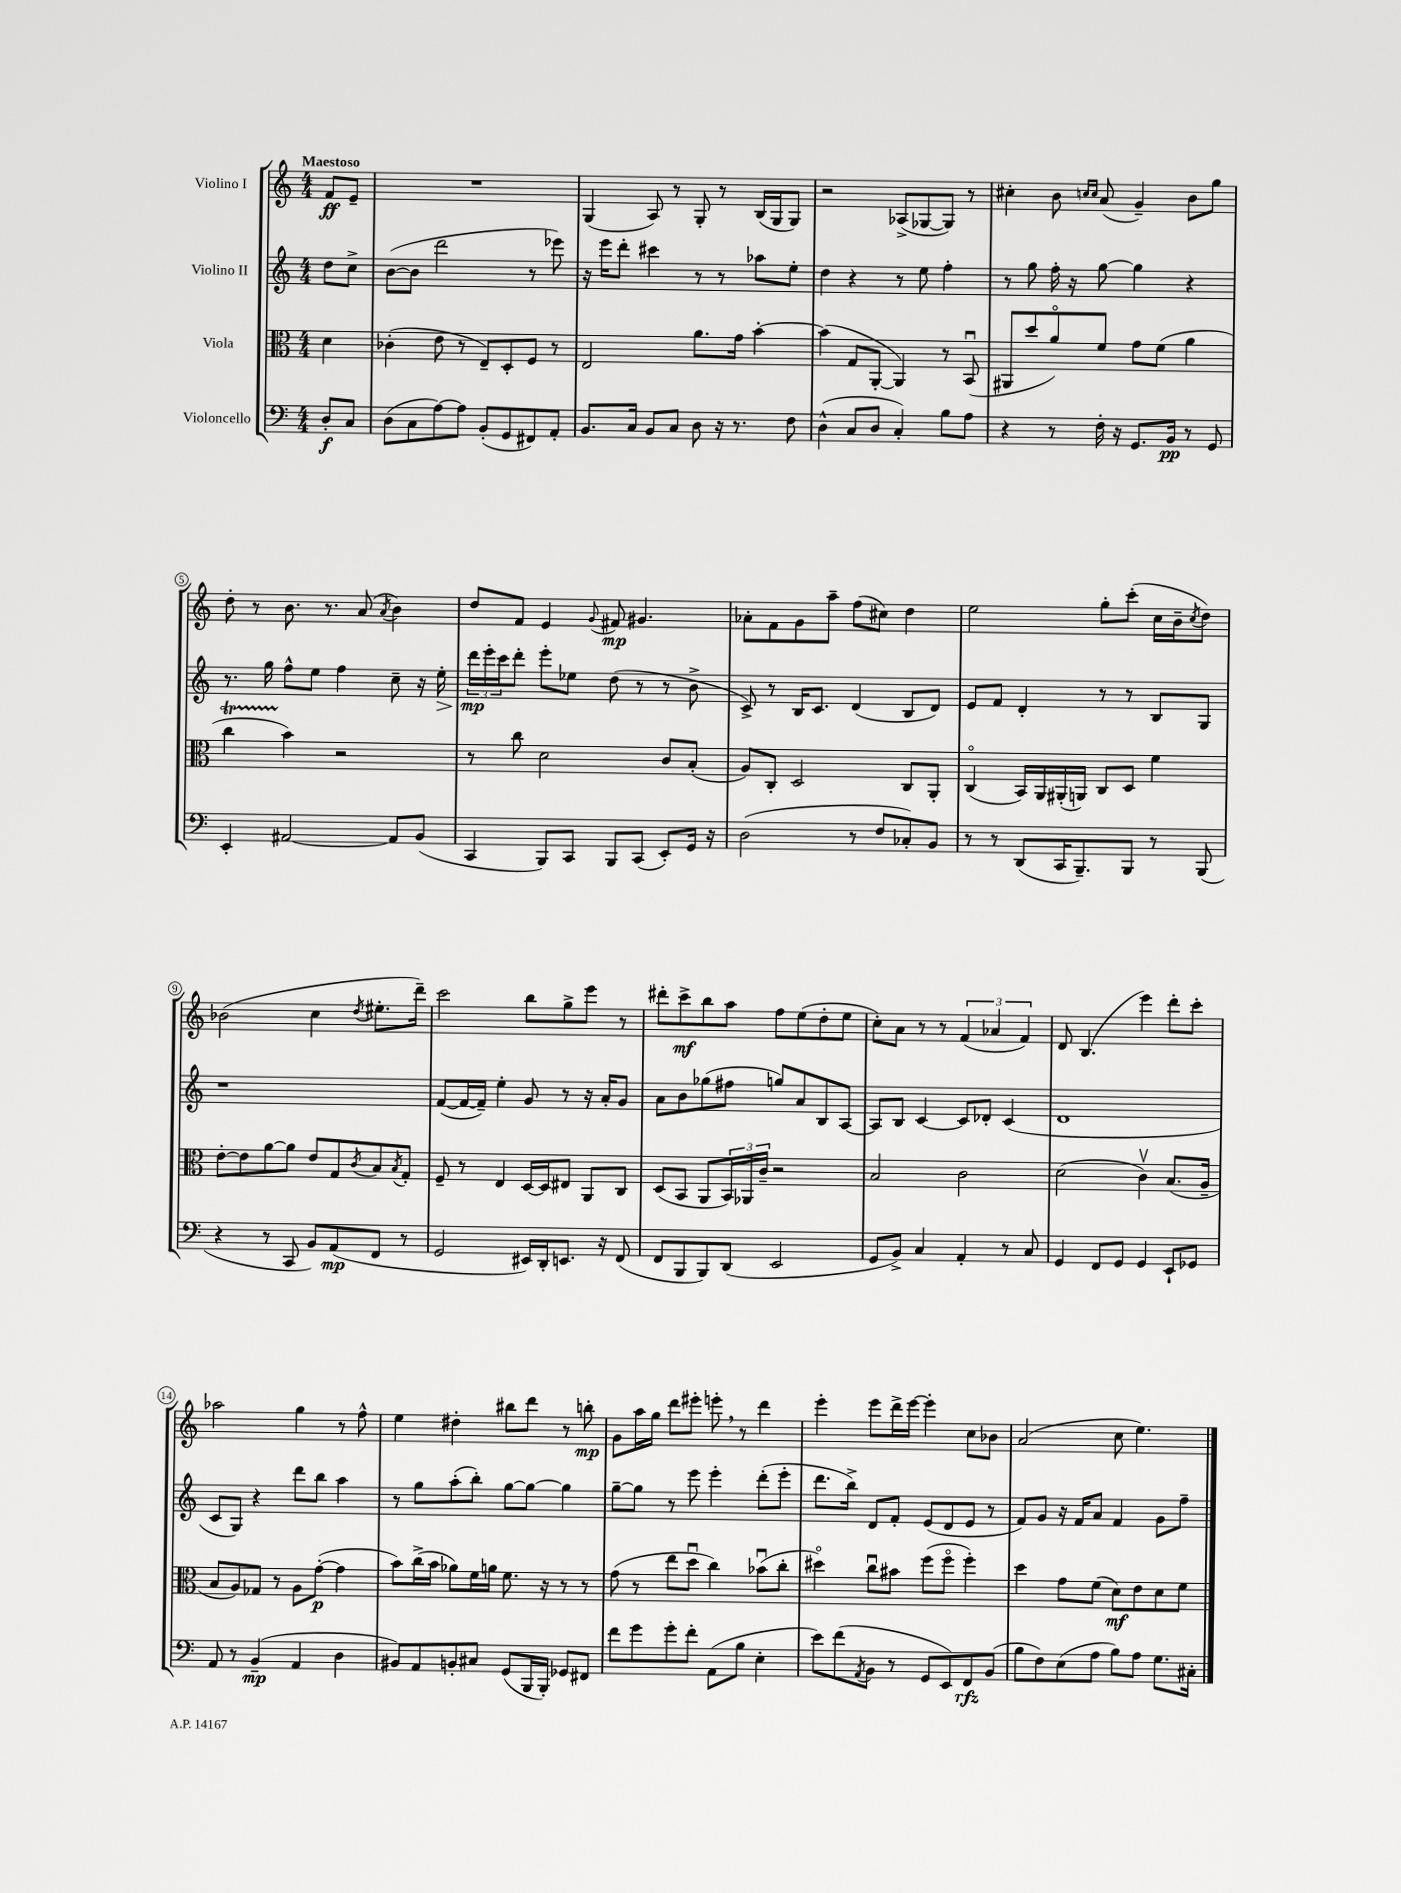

**kern	**kern	**kern	**kern
*staff4	*staff3	*staff2	*staff1
*clefF4	*clefC3	*clefG2	*clefG2
*k[]	*k[]	*k[]	*k[]
*M4/4	*M4/4	*M4/4	*M4/4
8D'/L	4d\	8dd\L	8f/L
8C/J	.	8cc^\J	8e~/J
=	=	=	=
(8D\L	(4c-'\	([8b\L	1r
8C\	.	8b\]J	.
[8A\)	8e\	2ddd\	.
8A\]J	8r	.	.
(8BB'/L	8E~/L)	.	.
8GG/	8D'/	.	.
8FF#/)	8F/J	8r	.
8AA'/J	8r	8eee-\)	.
=	=	=	=
8.BB/L	2E/	16r	(4G/
.	.	16eee\LK	.
.	.	8ddd'\J	.
16C/Jk	.	.	.
8BB/L	.	4ccc#\	8A/)
8C/J	.	.	8r
8D\	8.a\L	8r	8G'/
16r	.	8r	8r
8.r	16g\Jk	.	.
.	[4b'\	8aa-\L	(16B/LL
.	.	.	16G/J
8F\	.	8ee'\J	8G/J)
=	=	=	=
(4D^^\	(4b\]	4dd\	2r
8C/L	8G/L	4r	.
8D/J	[8AA'/J	.	.
4C'/)	4AA/])	8r	(8A-^/L
.	.	8ee\	[8G-/
8B\L	8r	4ff'\	8G-/]J)
8A\J	(8BBu/	.	8r
=	=	=	=
4r	8AA#/L	8r	4cc#'\
.	8dd/	8gg\	.
8r	8ao/)	16ff'\	8b\
.	.	16r	.
.	.	.	16qqcc/LL
.	.	.	16qqcc/JJ
16F'\	8f/J	[8gg\	(8a/
16r	.	.	.
8.GG/L	8g\L	4gg\]	4g~/)
.	(8f\J	.	.
16BB/Jk	.	.	.
8r	4a\	4r	8b\L
8GG/	.	.	8gg\J
=	=	=	=
4EE'/	4cc\	8.r	8dd'\
.	.	.	8r
.	.	16gg\	.
[2AA#/	4b\)	8ff^^\L	8.b\
.	.	8ee\J	.
.	.	.	8.r
.	2r	4ff\	.
.	.	.	(8a/
.	.	.	8qa/
8AA#/]L	.	8cc~\	4b\)
(8BB/J	.	16r	.
.	.	16ee'\	.
=	=	=	=
4CC/	8r	24ddd\LL	8dd/L
.	.	24eee'\	.
.	.	24ccc\J	.
.	8cc\	8ddd'\J	8f/J
8BBB/L)	2d\	8eee'\L	4e/
8CC/J	.	8ee-\J	.
.	.	.	8qqg/
8BBB/L	.	(8dd\	8f#/
(8CC/J	.	8r	4.g#/
8EE'/L)	8c/L	8r	.
16GG/Jk	(8B'/J	8b^\	.
16r	.	.	.
=	=	=	=
(2D\	8A/L)	8c^/)	8a-'\L
.	8C'/J	8r	8f\
.	2D/	16B/LK	8g\
.	.	8.c/J	.
.	.	.	8aa~\J
8r	.	(4d/	(8ff\L
8F/L	.	.	8cc#\J)
8C-'/)	8C/L	8B/L	4dd\
8BB/J	8AA'/J	8d/J)	.
=	=	=	=
8r	(4Co/	8e/L	2ee\
8r	.	8f/J	.
(8DD/L	16BB/LL)	4d'/	.
.	16AA/	.	.
16CC/K	(16AA#'/	.	.
8.BBB~/)	16AA/JJ)	.	.
.	8C/L	8r	8gg'\L
8BBB/J	8D/J	8r	(8ccc'\J
8r	4f\	8B/L	16cc\LL
.	.	.	16b~\J
.	.	.	8qcc/
(8BBB/	.	8G/J	8dd\J)
=	=	=	=
4r	[8e'\L	1r	(2b-\
.	8e\]	.	.
8r	[8a\	.	.
8CC/	8a\]J	.	.
8BB/L)	8e/L	.	4cc\
(8AA/	8G/	.	.
.	8qc/	.	8qdd/
8FF/J	8B/	.	8.ee#'\L
.	8qB/	.	.
8r	8G'/J	.	.
.	.	.	16ddd~\Jk)
=	=	=	=
2GG/	8F~/	([8f/L	2ccc\
.	8r	16f/_L	.
.	.	16f~/]JJ)	.
.	4E/	4ee'\	.
16EE#/LL)	[16D/LL	8g/	8bb\L
16DD'/J	16D/]J	.	.
8.EE/J	8E#/J	8r	8gg^\
.	8AA/L	16r	8eee\J
16r	.	16a'/LK	.
(8FF/	8C/J	8g/J	8r
=	=	=	=
8FF/L	(8D/L	8a\L	8ddd#'\L
8BBB/	8BB/J	8b\	8ccc^\
8BBB/)	8AA/L	(8gg-\	8bb\
(8DD/J	24BB/L)	8ff#\J	8aa\J
.	24AA-/	.	.
.	24c~/JJ	.	.
2EE/	2r	8gg/L)	8ff\L
.	.	8a/	(8ee\
.	.	8B/	8dd'\
.	.	[8A/J	8ee\J
=	=	=	=
8GG/L	2B/	8A/]L	8cc'\L)
8BB^/J)	.	8B/J	8a\J
4C/	.	[4c/	8r
.	.	.	8r
4AA'/	2c\	8c/]L	(6f/
.	.	8d-'/J	.
.	.	.	6a-/
8r	.	(4c/	.
.	.	.	6f/)
8C/	.	.	.
=	=	=	=
4GG/	(2d\	1d	8d/
.	.	.	(4.B/
8FF/L	.	.	.
8GG/J	.	.	.
4GG/	4cv\)	.	4eee\)
8EE`/L	(8.B/L	.	8ddd'\L
8GG-/J	.	.	8ccc'\J
.	16A~/Jk	.	.
=	=	=	=
8AA/	8B/L	8c/L	2aa-\
8r	8A/)	8G/J)	.
(4BB~/	8G-/J	4r	.
.	8r	.	.
4AA/	8A\L	8ddd\L	4gg\
.	([8g'\J	8bb\J	.
4D\	4g\]	4aa\	8r
.	.	.	8ff^^\
=	=	=	=
8BB#/L)	8b\L)	8r	4ee\
8AA/	(16cc^\L	8gg\L	.
.	16b\JJ	.	.
8BB'/	8a-\L)	(8aa'\	4dd#'\
8C#/J	16f\L	8bb'\J)	.
.	16a\JJ	.	.
(8GG/L	8.f\	[8gg\L	8bb#\L
16BBB/L	.	8gg\_J	8ddd\J
16BBB'/JJ)	16r	.	.
8GG-/L	8r	4gg\]	8r
8FF#/J	8r	.	8bb'\
=	=	=	=
8f\L	(8g\	[8gg~\L	8g\L
8g\	8r	8gg\]J	16aa\L
.	.	.	16gg\JJ
8g'\	8ee\L	8r	8ddd\L
8f'\J	8ddu\J	8eee\	8eee#'\J
(8AA\L	4cc\)	4eee'\	8eee'\
8B\J	.	.	8r
4E'\	(8b-u\L	(8ddd'\L	4ddd\
.	8cc'\J	8eee'\J	.
=	=	=	=
8e\L)	4dd#o\)	8.ddd\L	4eee'\
(8f\	.	.	.
.	.	16bb^\Jk)	.
8qAA/	.	.	.
8BB\J	8ccu\L	8d/L	8eee\L
8r	8b#\J	8f'/J	16ddd^\L
.	.	.	[16eee\JJ
8GG/L	(8ff\L	(8e/L	4eee'\]
8EE/)	8ffo\J	8d/	.
8FF/	4ff'\)	8e/J	8cc\L
(8BB/J	.	8r	8b-\J
=	=	=	=
8B\L	4dd\	8f/L)	(2a/
8F\)	.	8g/J	.
(8E\	8g\L	16r	.
.	.	16f/LK	.
8A\J	(8f\J	8a/J	.
8B\L)	8d\L)	4f/	8cc\
8A\J	8e\	.	4.ee\)
8.G\L	8d\	8g\L	.
.	8f\J	8ff~\J	.
16C#'\Jk	.	.	.
==	==	==	==
*-	*-	*-	*-
